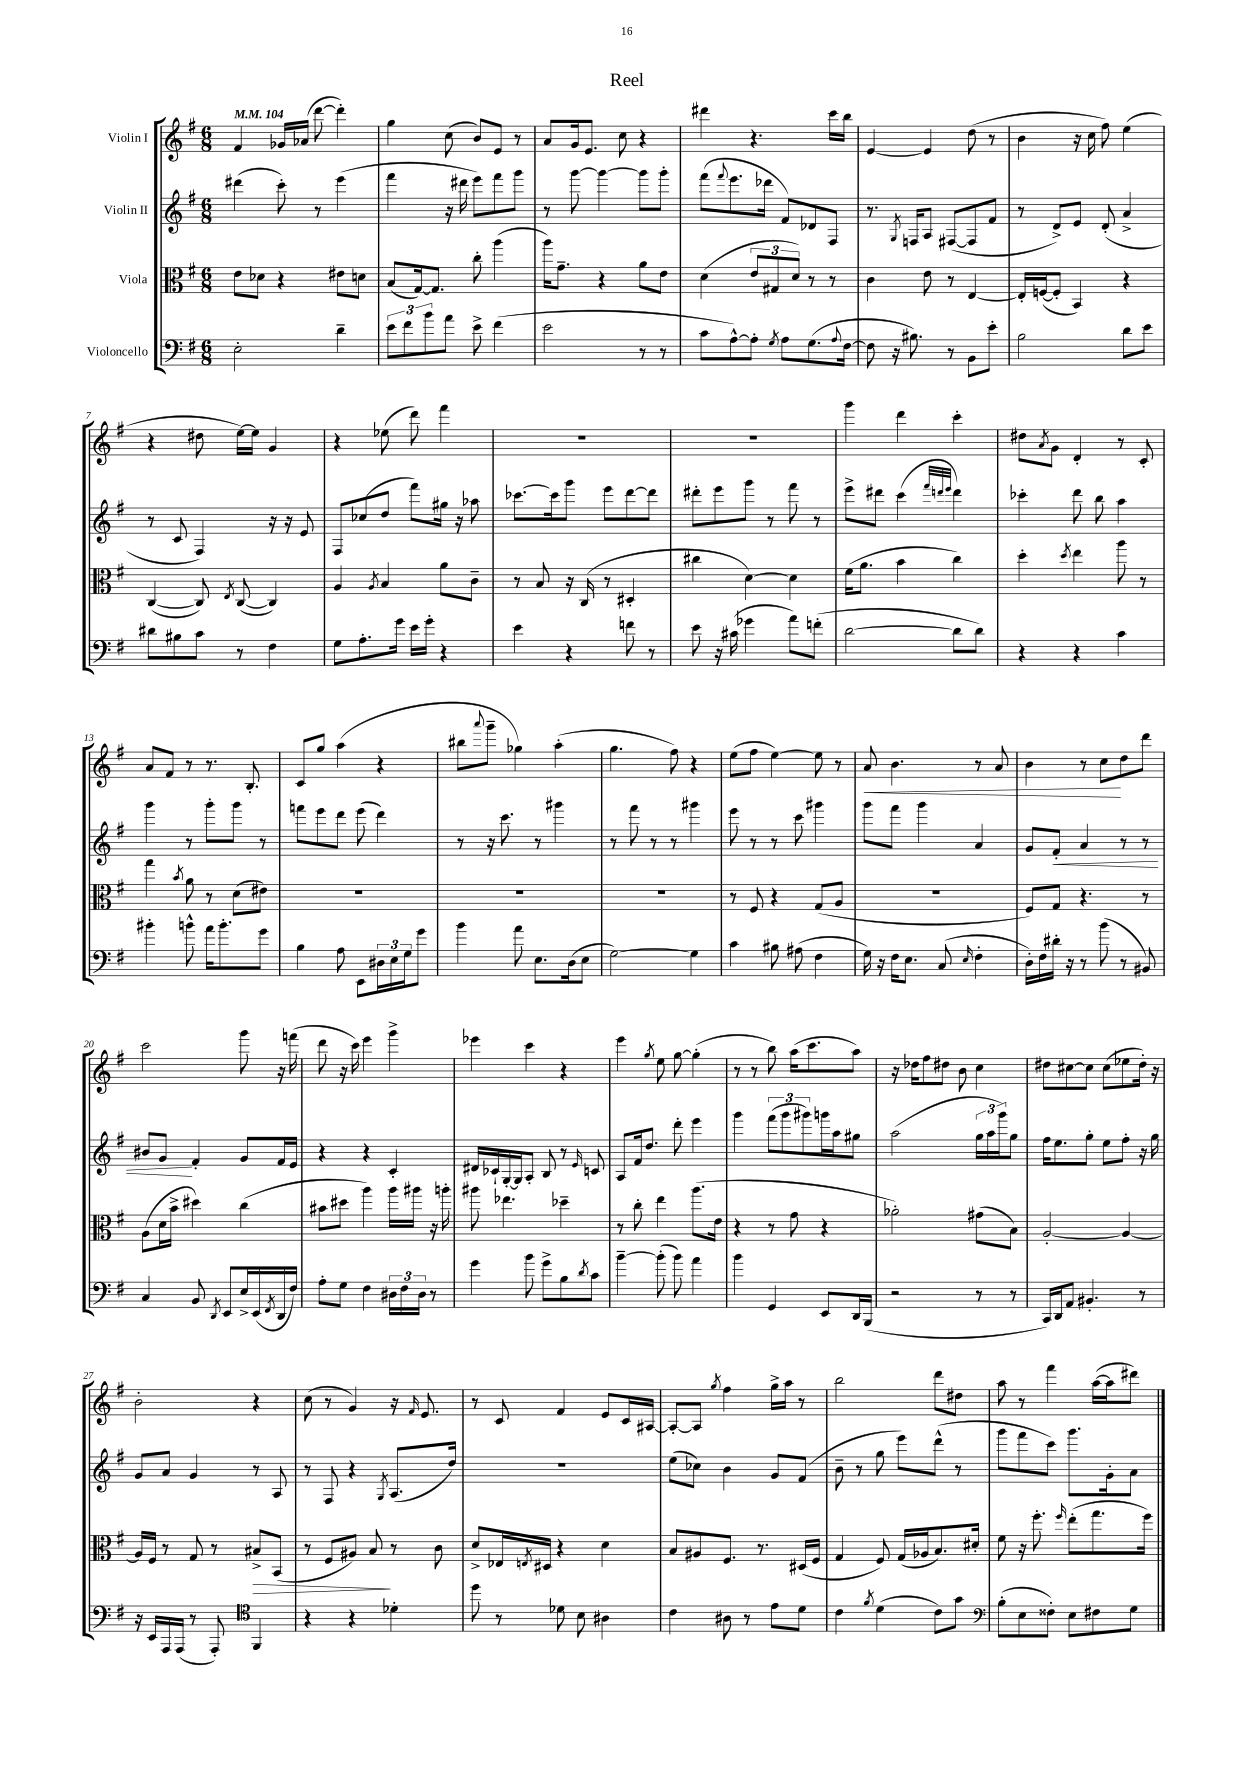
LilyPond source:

\header { title = "Reel" }
<<
\new StaffGroup <<
\new Staff = "s0" \with { instrumentName = "Violin I" } {
    \clef treble \key g \major \numericTimeSignature \time 6/8 \tempo 4 = 104
    fis'4 ges'16 aes'16( d'''8~ d'''4-.) |
    g''4 c''8( b'8) e'8 r8 |
    a'8 g'16 e'8. c''8 r4 |
    dis'''4 r4. c'''16 b''16 |
    e'4~ e'4 d''8( r8 |
    b'4 r16 c''16 fis''8) e''4( |
    r4 dis''8 e''16~) e''16 g'4 |
    r4 ees''8( d'''8) fis'''4 |
    R2. |
    R2. |
    g'''4 d'''4 c'''4-. |
    dis''8 \acciaccatura { a'8 } g'8 d'4-. r8 c'8-. |
    a'8 fis'8 r8 r8. b8.-. |
    c'8 g''8 a''4( r4 |
    bis''8 \appoggiatura { a'''8 } g'''8-- ges''4) a''4-.( |
    g''4. fis''8) r4 |
    e''8( fis''8 e''4~) e''8 r8 |
    a'8\< b'4. r8 a'8 |
    b'4 r8 c''8\! d''8 d'''8 |
    c'''2 g'''8 r16 f'''16( |
    d'''8 r16 c'''16) e'''4 g'''4-> |
    ees'''4 c'''4 r4 |
    e'''4 \acciaccatura { g''8 } e''8 g''8~ g''4-.( |
    r8 r8 b''8) a''16( c'''8. a''8) |
    r16 des''16 fis''8 dis''8 b'8 c''4 |
    dis''8 cis''8~ cis''8 cis''8( ees''8 dis''16-.) r16 |
    b'2-. r4 |
    c''8( r8 g'4) r16 \grace { fis'16 } e'8. |
    r8 c'8 fis'4 e'8 c'16 ais16~ |
    ais8~-. ais8 \acciaccatura { g''8 } fis''4 g''16-> a''16 r8 |
    b''2 d'''8 dis''8 |
    a''8 r8 fis'''4 a''16~( a''16 dis'''8) \bar "|." |
}
\new Staff = "s1" \with { instrumentName = "Violin II" } {
    \clef treble \key g \major \numericTimeSignature \time 6/8
    dis'''4( c'''8-.) r8 e'''4( |
    fis'''4 r16 dis'''16 e'''8) fis'''8 g'''8 |
    r8 g'''8~ g'''4~ g'''8 g'''8-. |
    fis'''8( \appoggiatura { fis'''8 } e'''8. des'''16 fis'8) des'8 fis8 |
    r8. \acciaccatura { g8 } f16 a8 fis8~( fis8 fis'8 |
    r8 d'8->) e'8 d'8-.( a'4-> |
    r8 c'8 fis4) r16 r16 e'8 |
    fis8 ces''8( d''8 fis'''8) gis''16 r16 aes''8 |
    ces'''8.~ ces'''16 g'''8 e'''8 d'''8~ d'''8 |
    dis'''8-. e'''8 g'''8 r8 fis'''8 r8 |
    e'''8-> dis'''8 c'''4( \grace { fis'''32 d'''32 e'''32 } d'''4) |
    ces'''4-. d'''8 b''8 a''4 |
    g'''4 r8 g'''8-. g'''8 r8 |
    f'''8 e'''8 d'''8 e'''8( d'''4) |
    r8 r16 c'''8. r8 gis'''4 |
    r8 fis'''8 r8 r8 gis'''4 |
    e'''8 r8 r8 c'''8 gis'''4 |
    g'''8 fis'''8 g'''4 a'4 |
    g'8 fis'8-.\< a'4 r8 r8 |
    bis'8 g'8\! fis'4-. g'8 fis'16 e'16 |
    r4 r4 c'4-. |
    dis'16 ces'16-! g16~-. g16 a8-. b8 r8 \grace { e'16 } c'8 |
    a8 fis'16 d''8. d'''8-. e'''4 |
    g'''4 \tuplet 3/2 { fis'''8( g'''8 gis'''8) } g'''16 a''16 gis''8 |
    a''2( \tuplet 3/2 { g''16 a''16 g'''16) } g''8 |
    fis''16 e''8. g''8-. e''8 fis''8-. r16 g''16 |
    g'8 a'8 g'4 r8 a8 |
    r8 fis8 r4 \acciaccatura { g8 } a8.( d''16) |
    R2. |
    e''8( ces''8) b'4 g'8 fis'8( |
    b'8-- r8 g''8 e'''8) d'''8-^( r8 |
    g'''8 fis'''8 c'''8) g'''8. g'16-. a'8 \bar "|." |
}
\new Staff = "s2" \with { instrumentName = "Viola" } {
    \clef alto \key g \major \numericTimeSignature \time 6/8
    e'8 des'8 r4 eis'8 d'8 |
    b8( g16~) g8. c''8-. a''4( |
    a''16) g'8.-- r4 a'8 e'8 |
    d'4( \tuplet 3/2 { e'8 gis8 d'8) } r8 r8 |
    c'4 e'8 r8 e4~ |
    e16-. f16~( f8-. b,4) r4 |
    c4~( c8) \acciaccatura { e8 } c8~( c4) |
    a4 \acciaccatura { a8 } b4 a'8 c'8-- |
    r8 b8 r16 c16( r8 dis4-. |
    cis''4 d'4~) d'4 |
    fis'16( a'8. b'4 c''4) |
    d''4-. \acciaccatura { d''8 } e''4 a''8 r8 |
    g''4 \acciaccatura { b'8 } a'8 r8 d'8( eis'8) |
    R2. |
    R2. |
    R2. |
    r8 fis8 r4 g8( a8 |
    R2. |
    fis8) g8 r4. r8 |
    a8( d'16 b'16-> dis''4) c''4( |
    bis'8 dis''8 a''4) a''16 ais''16 r16 a''16-. |
    ais''8 ees''4. des''4-- |
    r8 c''8-. e''4 a''8.( e'16 |
    r4 r8 g'8 r4 |
    aes'2-.) gis'8( b8) |
    a2~-. a4~ |
    a16 fis16 r8 g8 r8 bis8->\> b,8( |
    r8 fis8 ais8) b8\! r8 c'8 |
    d'8-> ees16 \acciaccatura { e8 } dis16 r4 d'4 |
    b8 ais8 fis8. r8. dis16( fis16 |
    g4 fis8) g16( aes16 b8.) dis'16-. |
    fis'8 r16 fis''8.-. \grace { fis''16 } e''8-.( g''8. fis''16) \bar "|." |
}
\new Staff = "s3" \with { instrumentName = "Violoncello" } {
    \clef bass \key g \major \numericTimeSignature \time 6/8
    e2-. d'4-- |
    \tuplet 3/2 { e'8 fis'8 b'8 } a'8 e'8-> fis'4( |
    e'2 r8 r8 |
    c'8 a8~-^) a8-. \acciaccatura { g8 } a8 g8.( \appoggiatura { a8 } fis16~ |
    fis8 r16 bis8.) r8 b,8 e'8-. |
    b2 d'8 e'8 |
    dis'8 bis8 c'8 r8 fis4 |
    g8 a8.-. g'16 e'16 g'16-. r4 |
    e'4 r4 f'8 r8 |
    e'8 r16 cis'16( ges'4 a'8) f'8-.( |
    d'2~ d'8 d'8) |
    r4 r4 c'4 |
    bis'4-. b'8-^ a'16 b'8.-. g'8 |
    b4 a8 e,8 \tuplet 3/2 { dis16 e16 g16 } g'8 |
    b'4 a'8 e8. d16( e8 |
    g2~) g4 |
    c'4 bis8 ais8( fis4 |
    g16) r16 fis16 e8. c8( \grace { e16 } fis4-. |
    d16-.) fis16 dis'16-. r16 r8 b'8( r8 bis,8) |
    c4 b,8 \acciaccatura { d,8 } e,8 e16-> e,16( \acciaccatura { fis,8 } d,16 fis16) |
    a8-. g8 fis4 \tuplet 3/2 { dis16 fis16 dis16 } r8 |
    g'4 b'8 g'8-> b8 \acciaccatura { d'8 } c'8 |
    b'4~-- b'8-.( b'8) a'4 |
    b'4 g,4 e,8 d,16 b,,16( |
    r2 r8 r8 |
    c,16) d,16 a,8 bis,4.-. r8 |
    r16 e,16 a,,16 a,,16( r8 a,,8-.) \clef tenor fis,4 |
    r4 r4 des'4-. |
    d''8 r8 des'8 b8 ais4 |
    c'4 ais8 r8 e'8 d'8 |
    c'4 \acciaccatura { fis'8 } d'4( c'8) g'8 |
    \clef bass b8-.( e8 fisis8-.) e8 fis8 g8 \bar "|." |
}
>>
>>
